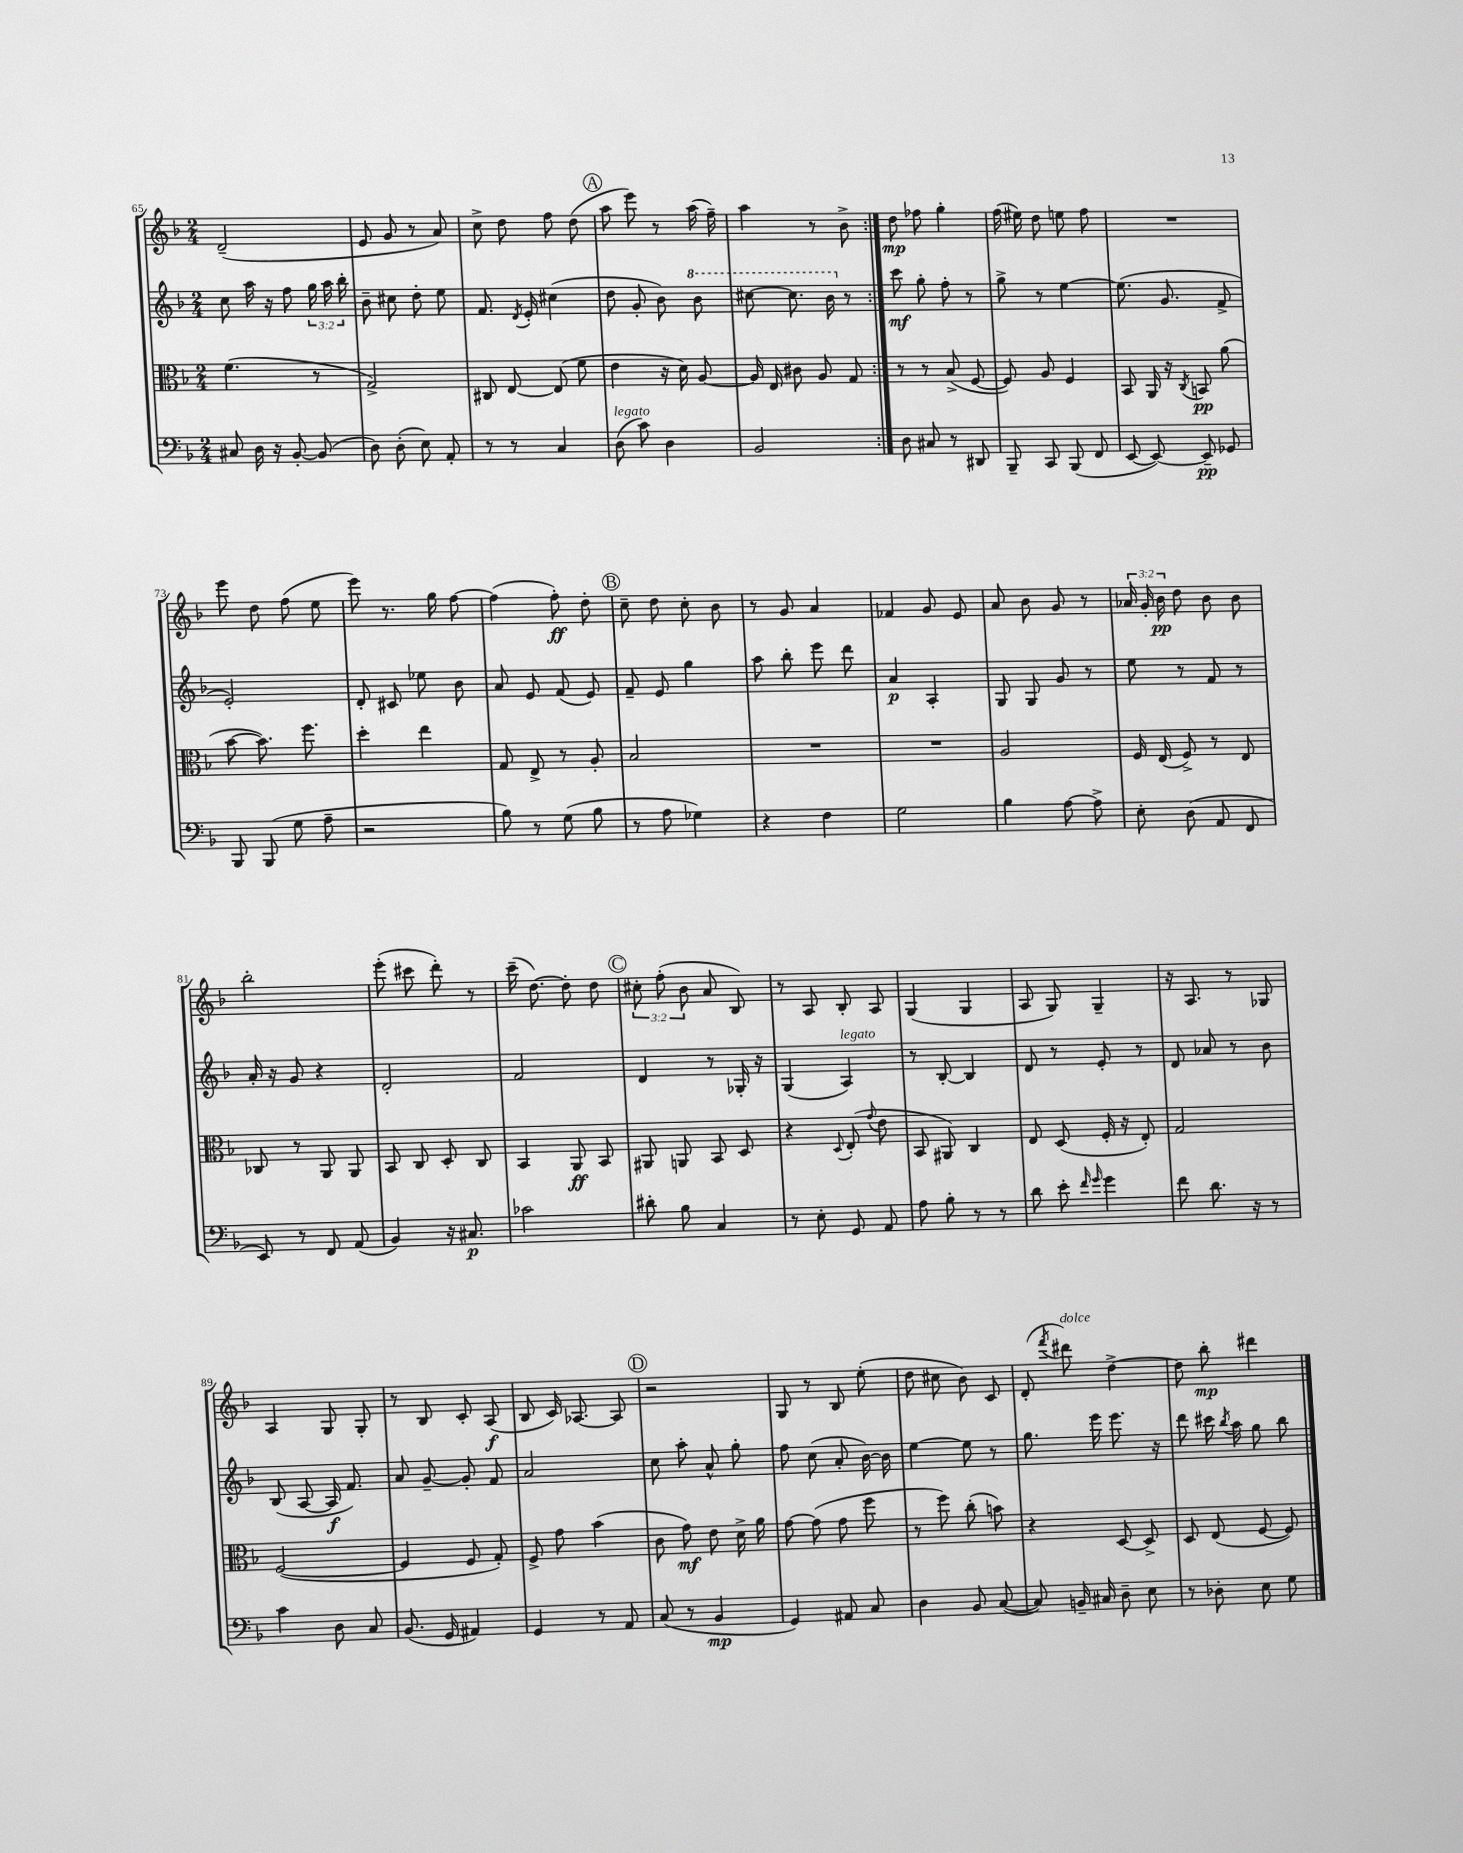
<<
\new StaffGroup <<
\new Staff = "s0" {
    \clef treble \key f \major \numericTimeSignature \time 2/4 \override Staff.TupletNumber.text = #tuplet-number::calc-fraction-text
    \autoBeamOff \repeat volta 2 { d'2--( |
    e'8 g'8 r8 a'8) |
    c''8-> d''8 f''8 d''8( |
    \mark \markup { \circle "A" } a''8 e'''8) r8 a''16( f''16--) |
    a''4 r8 bes'8-> | }
    d''8\mp fes''8 g''4-. |
    f''16( eis''16) d''8 e''8 f''8 |
    R2 |
    e'''8 d''8 f''8( e''8 |
    e'''8) r8. g''16 f''8~ |
    f''4( f''8-.\ff) d''8-. |
    \mark \markup { \circle "B" } c''8-- d''8 c''8-. bes'8 |
    r8 g'8 a'4 |
    fes'4 g'8 e'8 |
    a'8 bes'8 g'8 r8 |
    \tuplet 3/2 { aes'16 g'16-. bes'16\pp } d''8 bes'8 bes'8 |
    bes''2-. |
    e'''8-.( cis'''8 d'''8-.) r8 |
    c'''16--( d''8.~) d''8-. d''8 |
    \mark \markup { \circle "C" } \tuplet 3/2 { cis''8-. f''8-.( bes'8 } a'8 bes8) |
    r8 a8 bes8-. a8 |
    g4( g4 |
    a8 g8) g4-- |
    r16 a8. r8 ges8 |
    a4 g8 g8-. |
    r8 bes8 c'8-. a8\f( |
    bes8 c'16) aes8.~ aes8 |
    \mark \markup { \circle "D" } r2 |
    g8 r8 bes8 e''8-.( |
    d''8 cis''8 bes'8) c'8 |
    d'8-.( \acciaccatura { f'''8 } dis'''8^\markup { \italic "dolce" }) d''4~-> |
    d''8 bes''8-.\mp dis'''4 \bar "|." |
}
\new Staff = "s1" {
    \clef treble \key f \major \numericTimeSignature \time 2/4 \override Staff.TupletNumber.text = #tuplet-number::calc-fraction-text
    \autoBeamOff \repeat volta 2 { c''8 a''16 r16 f''8 \tuplet 3/2 { g''16 a''16 bes''16-. } |
    bes'8-- cis''8 d''8-. e''8 |
    f'8. \acciaccatura { d'8 } e'16-. cis''4( |
    \mark \markup { \circle "A" } d''8 g'8-. bes'8) \ottava #1 bes''8 |
    cis'''8~ cis'''8. bes''16 \ottava #0 r8 | }
    c'''8\mf g''8-. f''8-. r8 |
    g''8-> r8 e''4~ |
    e''8.( g'8. f'8-> |
    e'2-.) |
    d'8-. cis'8 ees''8 bes'8 |
    a'8 e'8 f'8( e'8) |
    \mark \markup { \circle "B" } f'8-- e'8 g''4 |
    a''8 bes''8-. e'''8 d'''8 |
    a'4\p a4-. |
    g8 g8 g'8 r8 |
    e''8 r8 f'8 r8 |
    a'16-. r16 g'8 r4 |
    d'2-. |
    f'2 |
    \mark \markup { \circle "C" } d'4 r8 ges16-. r16 |
    g4( a4^\markup { \italic "legato" }) |
    r8 bes8~-. bes4 |
    d'8 r8 e'8-. r8 |
    d'8 aes'8 r8 bes'8 |
    bes8( a8~ a16\f f'8.) |
    a'8 g'8~-- g'8-. f'8 |
    a'2 |
    \mark \markup { \circle "D" } c''8 a''8-. a'8-^ g''8-. |
    f''8 c''8( a'8-. bes'16~) bes'16 |
    e''4~ e''8 r8 |
    g''8. e'''16 e'''8. r16 |
    d'''8 cis'''16 \acciaccatura { bes''8 } a''16 g''8 bes''8 \bar "|." |
}
\new Staff = "s2" {
    \clef alto \key f \major \numericTimeSignature \time 2/4
    \autoBeamOff \repeat volta 2 { f'4.( r8 |
    g2->) |
    cis8 e8~ e8( f'8 |
    \mark \markup { \circle "A" } e'4 r16 d'16) a8~ |
    a16 e16 cis'8 a8 g8 | }
    r8 r8 bes8->( f8~ |
    f8) a8 f4 |
    bes,8 a,16 r16 \acciaccatura { c8 } b,8\pp a'8( |
    bes'8~ bes'8.) f''8. |
    d''4-. e''4 |
    g8 e8-> r8 a8-. |
    \mark \markup { \circle "B" } bes2 |
    R2 |
    R2 |
    a2 |
    f16 e16( f8->) r8 e8 |
    ces8 r8 a,8 a,8 |
    bes,8 c8 d8-. c8 |
    bes,4 a,8\ff bes,8 |
    \mark \markup { \circle "C" } ais,8 a,8 bes,8 d8 |
    r4 \appoggiatura { d8 } e8-.( \appoggiatura { g'8 } e'8 |
    bes,8 ais,8) c4 |
    e8 d8( f16-. r16 e8-.) |
    g2 |
    f2~( |
    f4 f8 g8-.) |
    f8-> g'8 bes'4( |
    \mark \markup { \circle "D" } c'8 g'8\mf) e'8 d'16-> a'16 |
    g'8~ g'8( g'8 f''8 |
    r8 f''8) c''8-.( b'8) |
    r4 d8~ d8-> |
    d8 e8( f8~ f8) \bar "|." |
}
\new Staff = "s3" {
    \clef bass \key f \major \numericTimeSignature \time 2/4
    \autoBeamOff \repeat volta 2 { cis8 d16 r16 bes,8~-. bes,8( |
    d8) d8-.( e8) a,8-. |
    r8 r8 c4 |
    \mark \markup { \circle "A" } d8^\markup { \italic "legato" }( c'8) d4 |
    bes,2 | }
    d8 cis8 r8 dis,8 |
    bes,,8-- c,8 bes,,8( f,8 |
    e,8~ e,8~) e,8--\pp ges,8 |
    bes,,8 bes,,8( g8 a8-- |
    r2 |
    bes8) r8 g8( bes8 |
    \mark \markup { \circle "B" } r8 a8 ges4) |
    r4 f4 |
    g2 |
    bes4 a8~ a8-> |
    e8-. d8( a,8 f,8 |
    e,8) r8 f,8 a,8( |
    bes,4) r16 cis8.\p |
    ces'2 |
    \mark \markup { \circle "C" } dis'8-. bes8 c4 |
    r8 e8-. g,8 a,8 |
    a8 bes8-. r8 r8 |
    d'8 e'8-. \grace { f'16 g'16 } g'4 |
    f'8 d'8. r16 r8 |
    c'4 d8 c8 |
    bes,8.( g,16 ais,4) |
    g,4 r8 a,8 |
    \mark \markup { \circle "D" } c8( r8 bes,4\mp |
    g,4) ais,8 c8 |
    d4 bes,8 c8~( |
    c8) b,16-- cis16 d8-- e8 |
    r8 des8-. e8 g8 \bar "|." |
}
>>
>>
\layout { \context { \Score currentBarNumber = #65 } }
